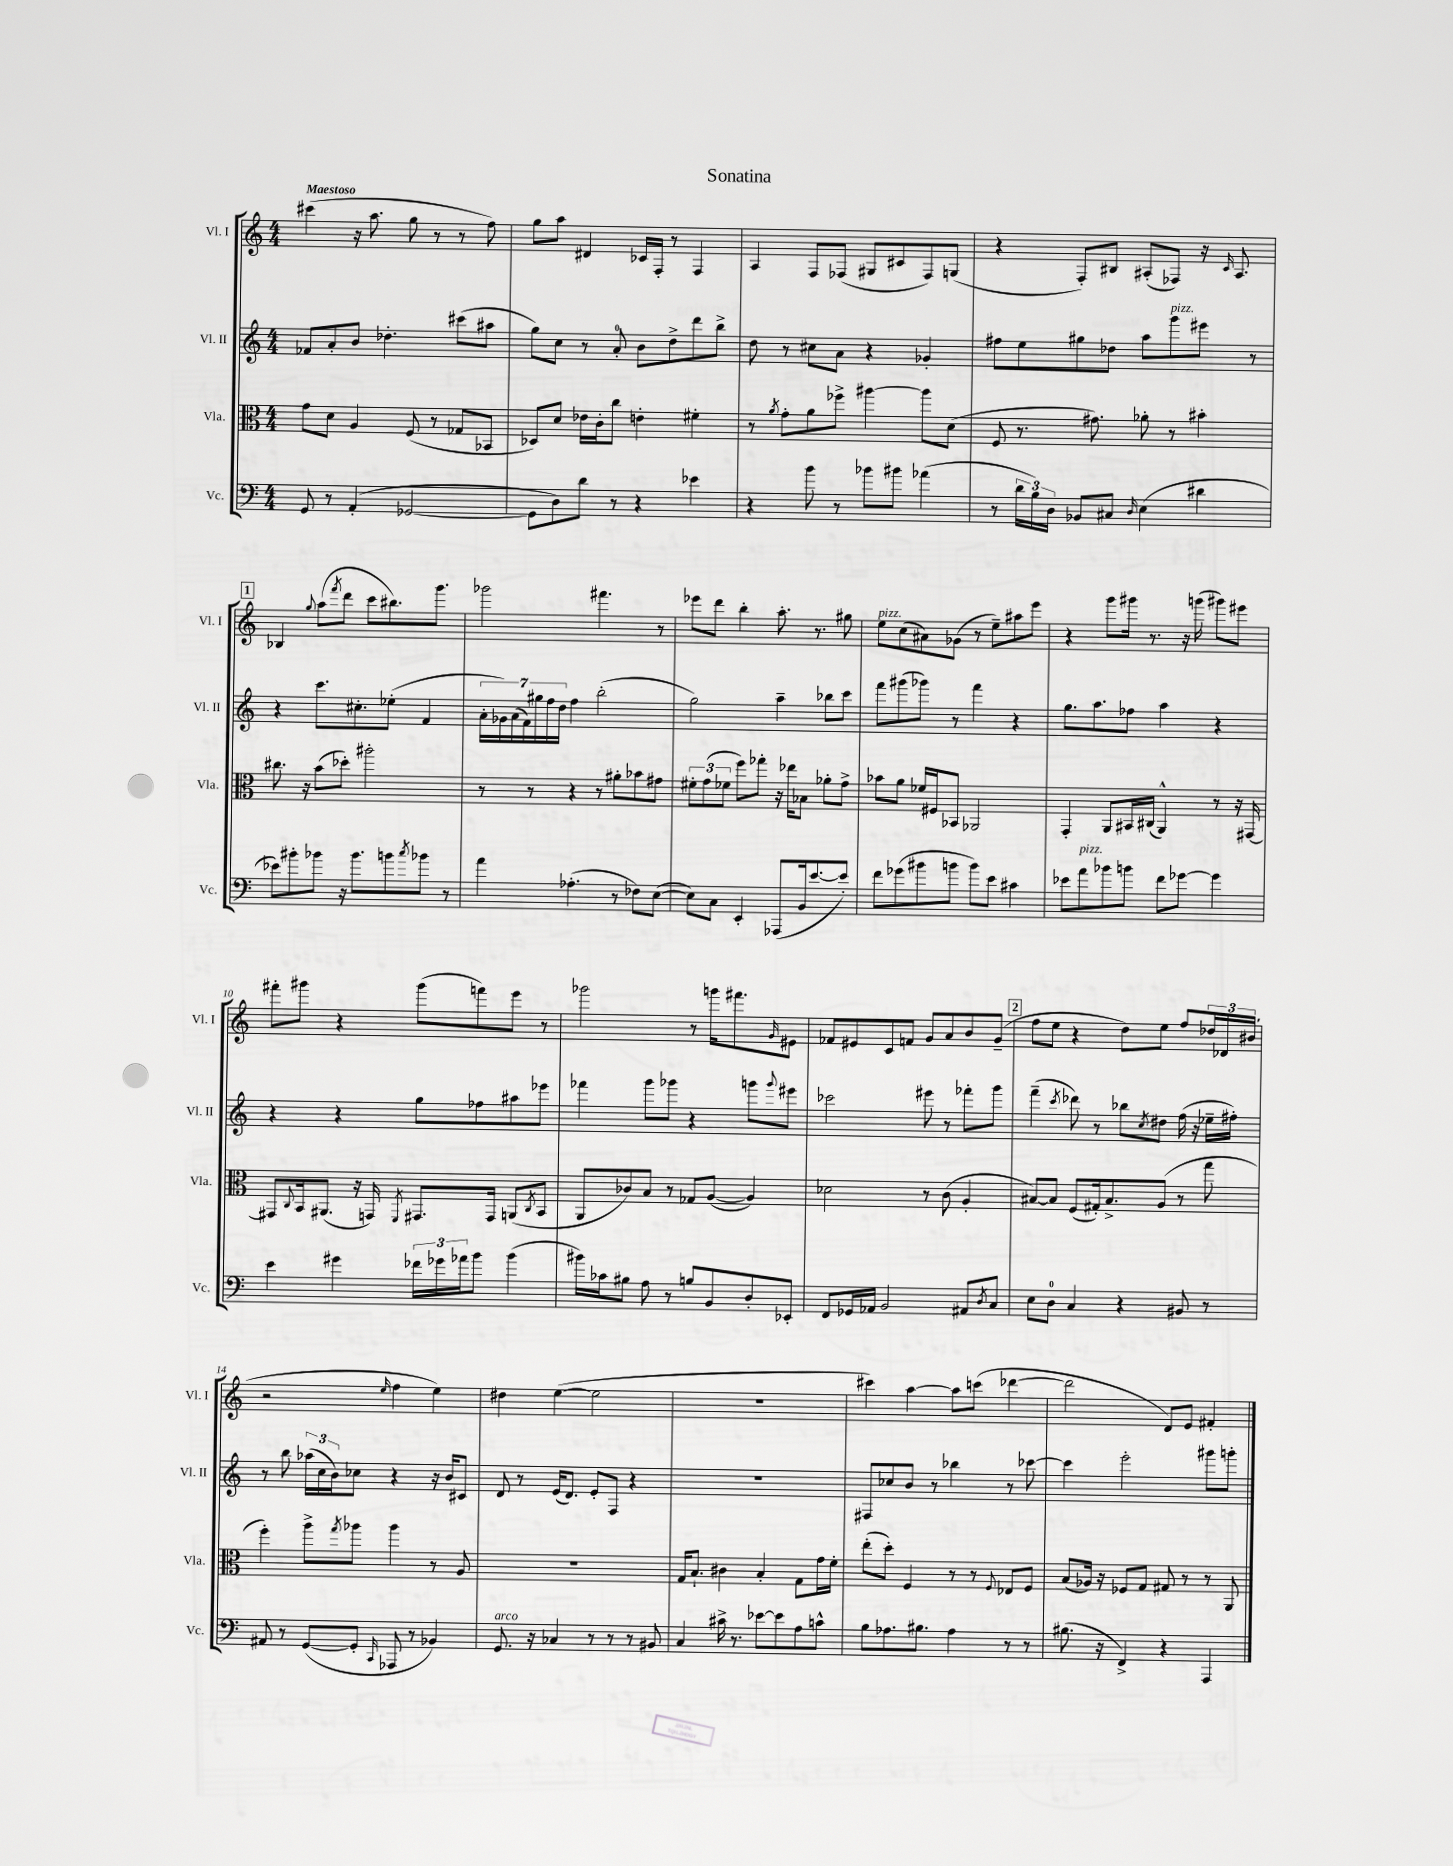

**kern	**kern	**kern	**kern
*staff4	*staff3	*staff2	*staff1
*clefF4	*clefC3	*clefG2	*clefG2
*k[]	*k[]	*k[]	*k[]
*M4/4	*M4/4	*M4/4	*M4/4
8GG	8g	8f-	(4ccc#
8r	8d	8a'	.
(4AA'	4A	8b	16r
.	.	.	8.aa
.	.	4.dd-'	.
[2GG-	(8F	.	8gg
.	8r	.	8r
.	8G-	(8ccc#	8r
.	8BB-	8aa#	8ff)
=	=	=	=
8GG-]	8D-)	8gg)	8gg
8D)	8d	8cc	8aa
8d	16e-	8r	4d#
.	16c'	.	.
8r	8cc	8a'	.
4r	4e'	8b	16c-
.	.	.	16F'
.	.	8dd^	8r
4e-	4f#'	8ddd	4F
.	.	8bb^	.
=	=	=	=
4r	8r	8dd	4A
.	8qa	.	.
.	8g'	8r	.
8b	8a	8cc#	8F
8r	8ff-^	8a	(8F-
8b-	[4aa#	4r	8G#
8b#	.	.	8c#
(4a-	8aa#]	4g-'	8F-)
.	(8d	.	(8G
=	=	=	=
8r	8F	8ff#	4r
24d	8.r	8ee	.
24B)	.	.	.
24D	.	.	.
8BB-	.	8gg#	8F')
.	8.g#)	.	.
8C#	.	8dd-	8B#
16qqD	.	.	.
(4E	8a-'	8aa	(8A#'
.	8r	8ggg	8F-)
4d#	4b#'	8eee#	16r
.	.	.	16qqc
.	.	.	8.A#
.	.	8r	.
=	=	=	=
8e-)	8.cc#	4r	4B-
8b#'	.	.	.
.	16r	.	.
.	.	.	8qqgg
8b-	(8b	8.ccc	(8aa
.	.	.	8qfff
16r	8dd-')	.	8ddd
8.b-	.	8.cc#'	.
.	2aa#'	.	8ccc
8b	.	(8ee-'	8.bb#)
8qcc	.	.	.
8b-	.	4f	.
.	.	.	8.ggg
8r	.	.	.
=	=	=	=
4a	8r	28a'	2ggg-
.	.	28g-)	.
.	.	(28a	.
.	.	28f)	.
.	8r	.	.
.	.	28gg#	.
.	.	28ff	.
.	.	28dd	.
(4.A-'	4r	4ff	.
.	8r	(2bb'	4.fff#
8r	8a#'	.	.
8F-)	8b-	.	.
([8E	8g#	.	8r
=	=	=	=
8E])	12f#'	2gg)	8eee-
.	(12g	.	.
8C	.	.	8ddd
.	12f-	.	.
4EE'	8ff)	.	4bb'
.	8gg-'	.	.
(8AAA-	16r	4aa~	8.aa'
.	16ee-	.	.
16BB	8B-	.	.
[8.e	.	.	8.r
.	8a-'	8bb-	.
8e'])	8g^	8ccc	8gg#
=	=	=	=
8f	8b-	8fff	8ee
(8g-	8a	(8ggg#	(8cc
8b#	16f-	8ggg-)	8a#)
.	16F#	.	.
8b	8BB-	8r	(8g-
8b)	2AA-	4fff	8r
8e	.	.	8ee~)
4c#	.	4r	8aa#
.	.	.	8eee
=	=	=	=
8e-	4GG'	8.gg	4r
8a	.	.	.
.	.	8.aa	.
8b-	8AA	.	8ggg
8b	16BB#	8ff-	16ggg#
.	(16C#	.	8.r
8f	4AA^^)	4aa	.
[8g-	.	.	16r
.	.	.	(16ggg
4g-]	8r	4r	8ggg#)
.	16r	.	8eee#
.	[16GG#	.	.
=	=	=	=
4e	8GG#]	4r	8fff#'
.	8qqC	.	.
.	16BB	.	8ggg#
.	(8.AA#	.	.
4g#	.	4r	4r
.	16r	.	.
.	16GG)	.	.
.	8qFF	.	.
24f-	8.GG#	8gg	(8ggg#
24g-	.	.	.
24a-	.	.	.
8b	.	8ff-	8fff)
.	16GG#	.	.
(4b	(8AA	8aa#	8eee
.	8qC	.	.
.	8BB	8eee-	8r
=	=	=	=
16b#)	8AA	4fff-	2ggg-
16c-	.	.	.
8B#	8c-)	.	.
8A	8B	8ggg	.
8r	8r	8ggg-	.
8B	8G-	4r	8r
8BB	([8A	.	16ggg
.	.	.	8.fff#
8D'	4A])	8ggg	.
.	.	8qqggg	16qqg
8EE-'	.	8eee#	8e#
=	=	=	=
8FF	2d-	2ccc-	8f-
16GG-	.	.	8e#
16AA-	.	.	.
2BB	.	.	8c
.	.	.	8f
.	8r	8eee#	8g
.	(8c	8r	8a
8AA#	4A'	8fff-'	8b
8qD	.	.	.
8C	.	8ggg	(8g~
=	=	=	=
8E	[8B#)	(4fff~	8ff
8D	8B#]	.	8ee
.	.	8qccc	.
4C	(8F	8ddd-)	4r
.	16G#')	8r	.
.	8.B#^	.	.
4r	.	8bb-	8dd)
.	.	8qcc	.
.	(8A	8dd#	8ee
8BB#	8r	(16ff	8ff
.	.	16r	.
8r	8gg	16ee-~	24dd-
.	.	.	24d-
.	.	16ff#')	.
.	.	.	(24b#
=	=	=	=
8AA#	4ff')	8r	2r
8r	.	8bb	.
([8GG	8aa^	(24aa-	.
.	.	24cc	.
.	.	24b)	.
.	8qgg	.	.
8GG']	8aa-	8cc-	.
16qqCC	.	.	16qqee
8AAA-	4aa-	4r	4ff
8r	.	.	.
4BB-)	8r	16r	4ee)
.	.	16b	.
.	8A	8c#	.
=	=	=	=
8.GG	1r	8d	4dd#
.	.	8r	.
16r	.	.	.
4C-	.	(16e	([4ee
.	.	8.d)	.
8r	.	8e'	2ee]
8r	.	8F	.
8r	.	4r	.
8BB#	.	.	.
=	=	=	=
4C	16G	1r	1r
.	8.B`	.	.
16c#^	4c#	.	.
8.r	.	.	.
[8e-	4B'	.	.
8e-]	.	.	.
8A	8G	.	.
8c^^	16g	.	.
.	16f'	.	.
=	=	=	=
8B	(8ee'	8F#	4ccc#)
8.A-	8dd')	8cc-	.
.	4F	8b	[4aa
8.B#	.	.	.
.	.	8r	.
4A-	8r	4bb-	8aa]
.	8r	.	(8ccc
.	8qqF	.	.
8r	8E-	8r	[4ddd-
8r	8F	[8ccc-	.
=	=	=	=
(8.B#	(8B	4ccc-]	2ddd-]
.	16A-)	.	.
16r	16r	.	.
4FF^)	8F-	2eee'	.
.	8G	.	.
4r	8G#	.	8d)
.	8r	.	8e
4AAA	8r	8ggg#	4f#'
.	8AA	8ggg'	.
==	==	==	==
*-	*-	*-	*-
